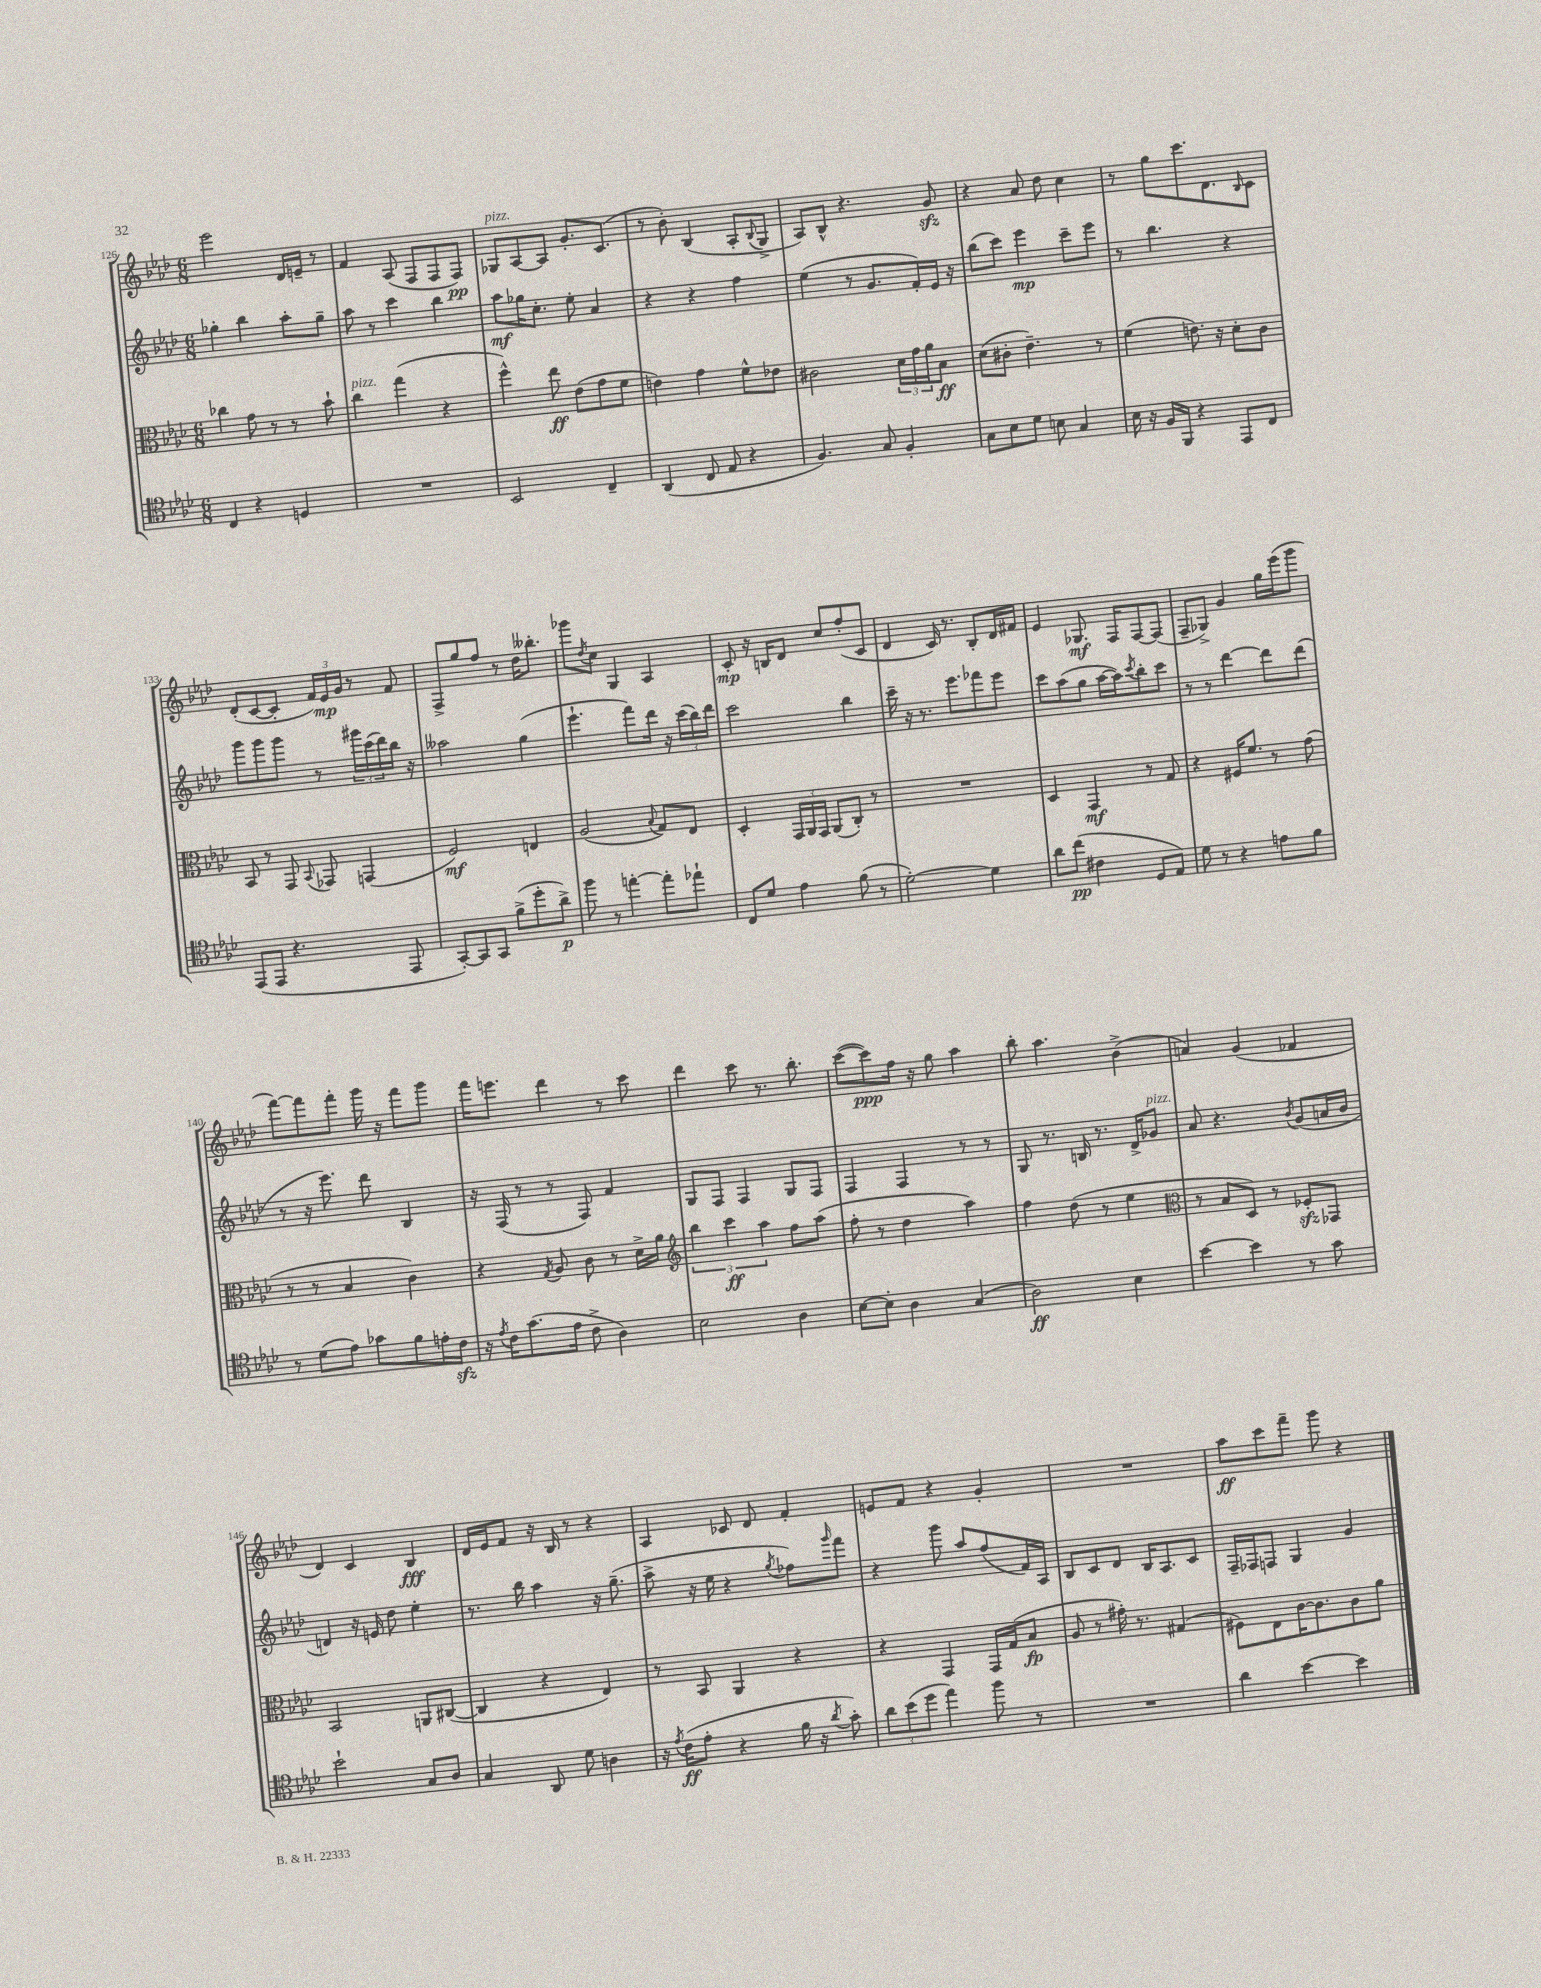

**kern	**dynam	**kern	**dynam	**kern	**dynam	**kern	**dynam
*part4	*part4	*part3	*part3	*part2	*part2	*part1	*part1
*staff4	*staff4	*staff3	*staff3	*staff2	*staff2	*staff1	*staff1
*clefC4	*	*clefC3	*	*clefG2	*	*clefG2	*
*k[b-e-a-d-]	*	*k[b-e-a-d-]	*	*k[b-e-a-d-]	*	*k[b-e-a-d-]	*
*M6/8	*	*M6/8	*	*M6/8	*	*M6/8	*
=126	=126	=126	=126	=126	=126	=126	=126
4C/	.	4cc-X\	.	4gg-X'\	.	2eee-\	.
4r	.	8g\	.	4bb-\	.	.	.
.	.	8r	.	.	.	.	.
4Dn/	.	8r	.	8aa-'\L	.	16d-/LL	.
.	.	.	.	.	.	16en~/JJ	.
.	.	8b-`\	.	8gg-~\J	.	8r	.
=127	=127	=127	=127	=127	=127	=127	=127
!	!	!LO:TX:a:i:t=pizz.	!	!	!	!	!
2.r	.	4cc\	.	8aa-\	.	4f/	.
.	.	.	.	8r	.	.	.
.	.	(4gg\	.	4ccc\	.	(8A-/	.
.	.	.	.	.	.	8F/L	.
.	.	4r	.	4bb-\	.	8F/	.
.	.	.	.	.	.	8F/J)	pp
=128	=128	=128	=128	=128	=128	=128	=128
!	!	!	!	!	!	!LO:TX:a:i:t=pizz.	!
2BB-/	.	4ff^^\)	.	8aa-\L	mf	8G-X/L	.
.	.	.	.	16gg-X\K	.	[8A-/	.
.	.	.	.	8.cc'\J	.	.	.
.	.	8ee-\	ff	.	.	8A-/J]	.
.	.	(8e-\L	.	8ee-'\	.	8.g'/L	.
4C~/	.	8g\	.	4a-/	.	.	.
.	.	.	.	.	.	(8.c/J	.
.	.	8f\J	.	.	.	.	.
=129	=129	=129	=129	=129	=129	=129	=129
(4AA-/	.	4en\)	.	4r	.	8r	.
.	.	.	.	.	.	8b-'\)	.
8C/	.	4g\	.	4r	.	(4B-/	.
8E-/	.	.	.	.	.	.	.
4r	.	8f^^\L	.	4ff\	.	8A-'/L	.
.	.	.	.	.	.	8qqB-/	.
.	.	8e-X\J	.	.	.	8G^/J	.
=130	=130	=130	=130	=130	=130	=130	=130
4.F/)	.	2c#X\	.	(4ee-\	.	8A-/L)	.
.	.	.	.	.	.	8B-^^/J	.
.	.	.	.	8r	.	4.r	.
8G/	.	.	.	8.g/L	.	.	.
4F'/	.	24d-\LL	.	.	.	.	.
.	.	24g\	.	.	.	.	.
.	.	.	.	16f'/L)	.	.	.
.	.	24a-\J	.	.	.	.	.
.	.	8B-\J	ff	16e-/JJ	.	8gzz/	.
.	.	.	.	16r	.	.	.
=131	=131	=131	=131	=131	=131	=131	=131
8G\L	.	(8d-\L	.	(8bb-\L	.	4r	.
8B-\	.	8c#X'\J	.	8ccc\J)	.	.	.
8d-\J	.	4.e-~\)	.	4eee-\	mp	8a-/	.
8Bn\	.	.	.	.	.	8dd-\	.
4G/	.	.	.	8ccc~\L	.	4cc\	.
.	.	8r	.	8eee-\J	.	.	.
=132	=132	=132	=132	=132	=132	=132	=132
16B-\	.	(4f\	.	8r	.	8r	.
16r	.	.	.	.	.	.	.
16F/LL	.	.	.	4.bb-\	.	8gg\L	.
16FF/JJ	.	.	.	.	.	.	.
4r	.	8.en\)	.	.	.	8.ccc\	.
.	.	16r	.	.	.	8.d-\	.
8EE-/L	.	8d-'\L	.	4r	.	.	.
.	.	.	.	.	.	16qqB-/	.
8C/J	.	8c\J	.	.	.	8c\J	.
!!LO:LB:g=z
=133	=133	=133	=133	=133	=133	=133	=133
(8EE-/L	.	8BB-/	.	8ggg\L	.	(8d-'/L	.
8EE-/J	.	8r	.	8ggg\	.	[8c/	.
4.r	.	8GG/	.	8ggg\J	.	8c'/J]	.
.	.	8qqBB-/	.	.	.	.	.
.	.	8GG-X/	.	8r	.	24f/LL)	.
.	.	.	.	.	.	24e-/	mp
.	.	.	.	.	.	24g/JJ	.
.	.	(4GGn/	.	24ggg#X\LL	.	8r	.
.	.	.	.	(24ccc\	.	.	.
.	.	.	.	24ddd-\)	.	.	.
8EE-/	.	.	.	16bb-\JJ	.	8f/	.
.	.	.	.	16r	.	.	.
=134	=134	=134	=134	=134	=134	=134	=134
[8GG'/L)	.	2F/)	mf	2aa--X\	.	8F^/L	.
8GG/]	.	.	.	.	.	8gg/	.
8GG/J	.	.	.	.	.	8ff/J	.
(8f^\L	.	.	.	.	.	8r	.
8dd-'\	.	4En/	.	(4gg\	.	16dd-\KL	.
.	.	.	.	.	.	8.bb--X'\J	.
8a-^\J)	p	.	.	.	.	.	.
=135	=135	=135	=135	=135	=135	=135	=135
8ff\	.	(2A-/	.	4.eee-`\	.	8ggg-X\L	.
.	.	.	.	.	.	8qdd-/	.
8r	.	.	.	.	.	8cc\J	.
[4een'\	.	.	.	.	.	4G/	.
.	.	.	.	8fff\L)	.	.	.
.	.	8qqB-/	.	.	.	.	.
8ee'\L]	.	8G/L)	.	16ddd-\Jk	.	4A-/	.
.	.	.	.	16r	.	.	.
8ee-X`\J	.	8E-/J	.	(24ccc\LL	.	.	.
.	.	.	.	24bb-\)	.	.	.
.	.	.	.	24ddd-\JJ	.	.	.
=136	=136	=136	=136	=136	=136	=136	=136
8C/L	.	4D-'/	.	2ccc\	.	8c'/	mp
8d-/J	.	.	.	.	.	16r	.
.	.	.	.	.	.	16Bn/KL	.
4e-\	.	24GG/LL	.	.	.	8d-/J	.
.	.	24AA-/	.	.	.	.	.
.	.	24GG/JJ	.	.	.	.	.
.	.	(8AA-/L	.	.	.	8cc/L	.
(8f\	.	8C'/J)	.	4bb-\	.	(8ff'/	.
8r	.	8r	.	.	.	8c/J	.
=137	=137	=137	=137	=137	=137	=137	=137
[2d-'\)	.	2.r	.	16ccc~\	.	4d-/	.
.	.	.	.	16r	.	.	.
.	.	.	.	8.r	.	.	.
.	.	.	.	.	.	16c/)	.
.	.	.	.	8.eee-\L	.	8.r	.
4d-\]	.	.	.	8fff-X\	.	8B-'/L	.
.	.	.	.	8eee-\J	.	16d-/L	.
.	.	.	.	.	.	16f#X/JJ	.
=138	=138	=138	=138	=138	=138	=138	=138
8a-\L	.	4D-/	.	8ccc\L	.	4e-/	.
(8cc\J	pp	.	.	(8aa-\	.	.	.
4c#X\	.	4GG/	mf	8gg\J	.	8.G-X/	mf
.	.	.	.	[16aa-\LL	.	.	.
.	.	.	.	16aa-\J])	.	16F/KL	.
.	.	.	.	8qccc/	.	.	.
8D-/L	.	8r	.	8bb-'\	.	[8F/	.
8E-/J)	.	8G/	.	8ccc\J	.	(8F/J]	.
=139	=139	=139	=139	=139	=139	=139	=139
8d-\	.	4r	.	8r	.	8F~/L	.
8r	.	.	.	8r	.	8G-X^/J)	.
4r	.	16F#X/KL	.	[4ddd-\	.	4g/	.
.	.	8.f/J	.	.	.	.	.
8en\L	.	8r	.	8ddd-\L]	.	16gg\LL	.
.	.	.	.	.	.	(16eee-\J	.
8f\J	.	(8g\	.	(8ddd-\J	.	8ggg\J	.
!!LO:LB:g=z
=140	=140	=140	=140	=140	=140	=140	=140
8r	.	8r	.	8r	.	[8fff\L)	.
(8d-\L	.	8r	.	16r	.	8fff\]	.
.	.	.	.	8.eee-\)	.	.	.
8e-\J)	.	4B-/	.	.	.	8fff'\J	.
8g-X\L	.	.	.	8ddd-\	.	16ggg\	.
.	.	.	.	.	.	16r	.
8f\	.	4c\)	.	4B-/	.	8fff\L	.
16en'\L	.	.	.	.	.	8ggg\J	.
16czz\JJ	.	.	.	.	.	.	.
=141	=141	=141	=141	=141	=141	=141	=141
16r	.	4r	.	16r	.	16fff\KL	.
8qe-/	.	.	.	.	.	.	.
16c\KL	.	.	.	(16F/	.	8.eeen\J	.
(8.g\	.	.	.	8r	.	.	.
.	.	8qG/	.	.	.	.	.
.	.	8A-/	.	8r	.	4ddd-\	.
16e-\Jk	.	.	.	.	.	.	.
8c^\	.	8c\	.	8F/)	.	.	.
4A-\)	.	8r	.	4f/	.	8r	.
.	.	16d-^\LL	.	.	.	8ccc\	.
.	.	16a-\JJ	.	.	.	.	.
=142	=142	=142	=142	=142	=142	=142	=142
*	*	*clefG2	*	*	*	*	*
2B-\	.	6bb-\	.	8G/L	.	4ddd-\	.
.	.	.	.	8F/J	.	.	.
.	.	6ccc\	ff	.	.	.	.
.	.	.	.	4F/	.	8ccc\	.
.	.	6aa-\	.	.	.	.	.
.	.	.	.	.	.	8.r	.
4A-\	.	8ff\L	.	8G/L	.	.	.
.	.	.	.	.	.	8.bb-'\	.
.	.	(8aa-\J	.	8F/J	.	.	.
=143	=143	=143	=143	=143	=143	=143	=143
[8B-\L	.	8ff'\	.	4F/	.	([8ccc\L	.
8B-'\J]	.	8r	.	.	.	8ccc\])	ppp
4A-\	.	4dd-\	.	4F/	.	16ff\Jk	.
.	.	.	.	.	.	16r	.
.	.	.	.	.	.	8gg\	.
(4G/	.	4aa-\)	.	8r	.	4aa-\	.
.	.	.	.	8r	.	.	.
=144	=144	=144	=144	=144	=144	=144	=144
2A-\)	ff	4ff\	.	8G/	.	8bb-'\	.
.	.	.	.	8.r	.	4.aa-\	.
.	.	(8dd-\	.	.	.	.	.
.	.	.	.	16Bn/	.	.	.
.	.	8r	.	8.r	.	.	.
4B-\	.	4ee-\	.	.	.	(4b-^\	.
.	.	.	.	16d-^/KL	.	.	.
!	!	!	!	!LO:TX:a:i:t=pizz.	!	!	!
.	.	.	.	8g-X/J	.	.	.
=145	=145	=145	=145	=145	=145	=145	=145
*	*	*clefC3	*	*	*	*	*
[4b-\	.	8r	.	8a-/	.	4an/)	.
.	.	8B-/L	.	4.r	.	.	.
4b-\]	.	8D-/J)	.	.	.	(4g/	.
.	.	8r	.	.	.	.	.
.	.	.	.	8qb-/	.	.	.
8r	.	8F-Xzz'/L	.	(8g/L	.	4f-X/	.
8g\	.	8GG-X/J	.	16an/L	.	.	.
.	.	.	.	16b-/JJ	.	.	.
!!LO:LB:g=z
=146	=146	=146	=146	=146	=146	=146	=146
2b-`\	.	2BB-/	.	4dn/)	.	4d-/)	.
.	.	.	.	16r	.	4c/	.
.	.	.	.	16en/	.	.	.
.	.	.	.	8dd-\	.	.	.
8G/L	.	8AAn/L	.	4ee-'\	.	4B-/	fff
8A-/J	.	([8C#X/J	.	.	.	.	.
=147	=147	=147	=147	=147	=147	=147	=147
4G/	.	4C#/]	.	8.r	.	16d-/LL	.
.	.	.	.	.	.	16e-/J	.
.	.	.	.	.	.	8f/J	.
.	.	.	.	16bb-\	.	.	.
8AA-/	.	4r	.	4aa-\	.	16r	.
.	.	.	.	.	.	16B-/	.
8d-\	.	.	.	.	.	8r	.
4An\	.	4E-/)	.	16r	.	4r	.
.	.	.	.	(8.gg~\	.	.	.
=148	=148	=148	=148	=148	=148	=148	=148
16r	.	8r	.	8aa-^\	.	4A-/	.
8qe-/	.	.	.	.	.	.	.
(16c\KL	ff	.	.	.	.	.	.
8e-'\J	.	8BB-/	.	16r	.	.	.
.	.	.	.	16ee-\	.	.	.
4r	.	4AA-/	.	4r	.	8c-X/	.
.	.	.	.	.	.	8d-/	.
.	.	.	.	8qgg/	.	.	.
16f\	.	4r	.	8ff-X\L)	.	4f'/	.
16r	.	.	.	.	.	.	.
8qa-/	.	.	.	16qqggg/	.	.	.
8g'\)	.	.	.	8fff\J	.	.	.
=149	=149	=149	=149	=149	=149	=149	=149
12a-\L	.	4r	.	4r	.	8en/L	.
(12b-\	.	.	.	.	.	.	.
.	.	.	.	.	.	8f/J	.
12dd-\J	.	.	.	.	.	.	.
4ee-\)	.	4GG/	.	8ggg\	.	4r	.
.	.	.	.	8aa-/L	.	.	.
8ff\	.	16GG/LL	.	(8ff/	.	4g'/	.
.	.	(16G/J	.	.	.	.	.
8r	.	8B-/J	fp	16f/L)	.	.	.
.	.	.	.	16A-/JJ	.	.	.
=150	=150	=150	=150	=150	=150	=150	=150
2.r	.	8A-/	.	8B-/L	.	2.r	.
.	.	8r	.	8c/	.	.	.
.	.	16g#X'\)	.	8d-/J	.	.	.
.	.	8.r	.	.	.	.	.
.	.	.	.	16B-/KL	.	.	.
.	.	.	.	8.A-/	.	.	.
.	.	(4G#X/	.	.	.	.	.
.	.	.	.	8c/J	.	.	.
=151	=151	=151	=151	=151	=151	=151	=151
4a-\	.	8F#X\L)	.	16F~/LL	.	8aa-\L	ff
.	.	.	.	16F-X/J	.	.	.
.	.	8E-\	.	8Fn/J	.	8ccc\	.
[4b-\	.	[16c\K	.	4G/	.	8fff~\J	.
.	.	8.c\]	.	.	.	.	.
.	.	.	.	.	.	8ggg\	.
4b-\]	.	8c\	.	4g/	.	4r	.
.	.	8a-\J	.	.	.	.	.
==	==	==	==	==	==	==	==
*-	*-	*-	*-	*-	*-	*-	*-
